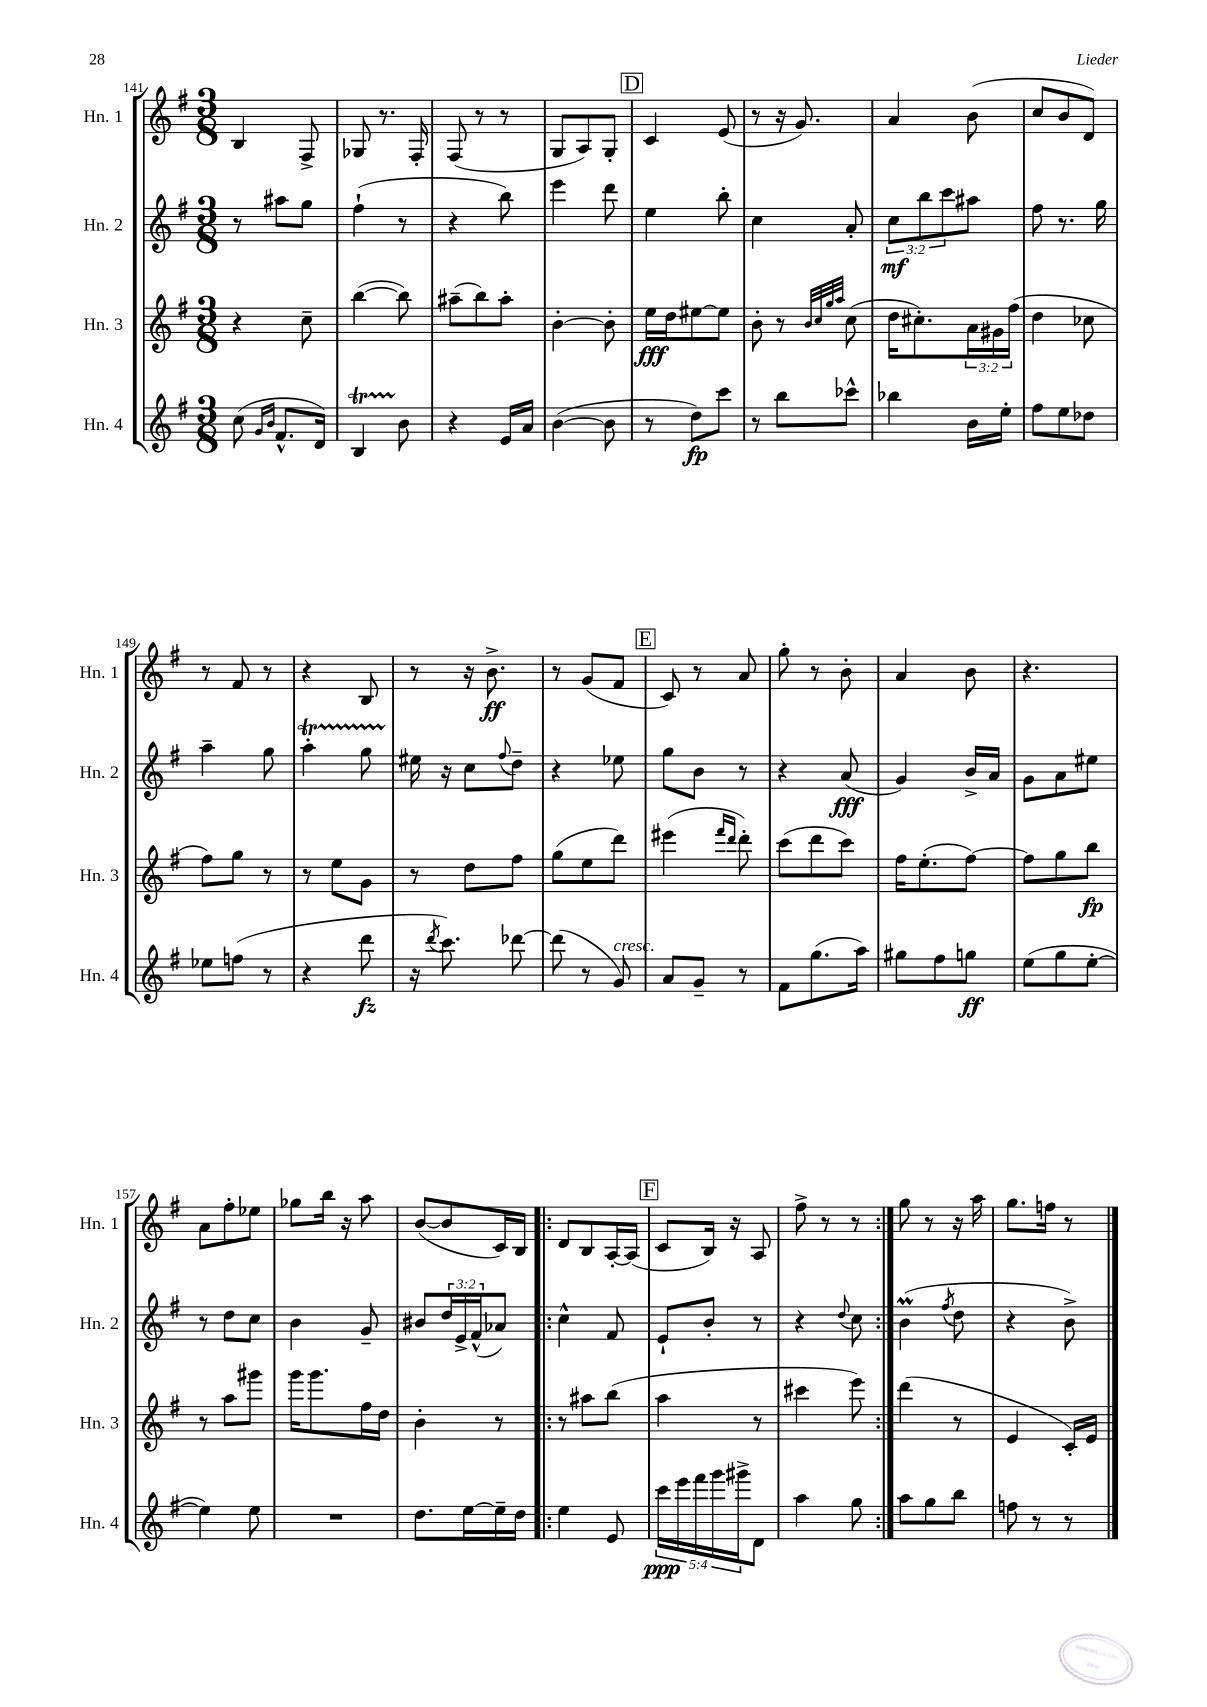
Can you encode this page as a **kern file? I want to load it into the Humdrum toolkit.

**kern	**dynam	**kern	**dynam	**kern	**dynam	**kern	**dynam
*part4	*part4	*part3	*part3	*part2	*part2	*part1	*part1
*staff4	*staff4	*staff3	*staff3	*staff2	*staff2	*staff1	*staff1
*I"Hn. 4	*	*I"Hn. 3	*	*I"Hn. 2	*	*I"Hn. 1	*
*I'Hn. 4	*	*I'Hn. 3	*	*I'Hn. 2	*	*I'Hn. 1	*
*clefG2	*	*clefG2	*	*clefG2	*	*clefG2	*
*k[f#]	*	*k[f#]	*	*k[f#]	*	*k[f#]	*
*M3/8	*	*M3/8	*	*M3/8	*	*M3/8	*
=141	=141	=141	=141	=141	=141	=141	=141
(8cc\	.	4r	.	8r	.	4B/	.
16qqg/LL	.	.	.	.	.	.	.
16qqb/JJ	.	.	.	.	.	.	.
8.f#^^/L	.	.	.	8aa#X\L	.	.	.
.	.	8cc~\	.	8gg\J	.	8F#^/	.
16d/Jk)	.	.	.	.	.	.	.
=142	=142	=142	=142	=142	=142	=142	=142
4Bt/	.	([4bb\	.	(4ff#`\	.	8G-X/	.
.	.	.	.	.	.	8.r	.
8b\	.	8bb\])	.	8r	.	.	.
.	.	.	.	.	.	16F#'/	.
=143	=143	=143	=143	=143	=143	=143	=143
4r	.	(8aa#X~\L	.	4r	.	(8F#/	.
.	.	8bb\)	.	.	.	8r	.
16e/LL	.	8aa#'\J	.	8bb\)	.	8r	.
16a/JJ	.	.	.	.	.	.	.
=144	=144	=144	=144	=144	=144	=144	=144
([4b\	.	[4b'\	.	4eee\	.	8G/L	.
.	.	.	.	.	.	8A/)	.
8b\]	.	8b'\]	.	8ddd\	.	8G'/J	.
!!LO:REH:place=s1:t=D
=145	=145	=145	=145	=145	=145	=145	=145
8r	.	16ee\LL	fff	4ee\	.	4c/	.
.	.	16dd\J	.	.	.	.	.
8dd\L)	fp	[8ee#X\	.	.	.	.	.
8ccc\J	.	8ee#\J]	.	8bb'\	.	(8e/	.
=146	=146	=146	=146	=146	=146	=146	=146
8r	.	8b'\	.	4cc\	.	8r	.
8bb\L	.	8r	.	.	.	16r	.
.	.	.	.	.	.	8.g/)	.
.	.	32qqb/LLL	.	.	.	.	.
.	.	32qqcc/	.	.	.	.	.
.	.	32qqgg/	.	.	.	.	.
.	.	32qqaa/JJJ	.	.	.	.	.
8ccc-X^^\J	.	(8cc\	.	8a'/	.	.	.
=147	=147	=147	=147	=147	=147	=147	=147
4bb-X\	.	16dd\KL	.	12cc\L	mf	4a/	.
.	.	8.cc#X'\)	.	.	.	.	.
.	.	.	.	12bb\	.	.	.
.	.	.	.	12ccc\	.	.	.
16b\LL	.	24a\L	.	8aa#X\J	.	(8b\	.
.	.	24g#X\	.	.	.	.	.
16ee'\JJ	.	.	.	.	.	.	.
.	.	(24ff#\JJ	.	.	.	.	.
=148	=148	=148	=148	=148	=148	=148	=148
8ff#\L	.	4dd\	.	8ff#\	.	8cc/L	.
8ee\	.	.	.	8.r	.	8b/	.
8dd-X\J	.	8cc-X\	.	.	.	8d/J)	.
.	.	.	.	16gg\	.	.	.
!!LO:LB:g=z
=149	=149	=149	=149	=149	=149	=149	=149
8ee-X\L	.	8ff#\L)	.	4aa~\	.	8r	.
(8ffn\J	.	8gg\J	.	.	.	8f#/	.
8r	.	8r	.	8gg\	.	8r	.
=150	=150	=150	=150	=150	=150	=150	=150
4r	.	8r	.	4aaT'\	.	4r	.
.	.	8ee\L	.	.	.	.	.
8ddd\	fz	8g\J	.	8ggTTT\	.	8B/	.
=151	=151	=151	=151	=151	=151	=151	=151
16r	.	8r	.	16ee#X\	.	8r	.
8qddd/	.	.	.	.	.	.	.
8.ccc\)	.	.	.	16r	.	.	.
.	.	8dd\L	.	8cc\L	.	16r	.
.	.	.	.	.	.	8.b^\	ff
.	.	.	.	8qqff#/	.	.	.
[8ddd-X\	.	8ff#\J	.	8dd~\J	.	.	.
=152	=152	=152	=152	=152	=152	=152	=152
(8ddd-\]	.	(8gg\L	.	4r	.	8r	.
8r	.	8ee\	.	.	.	(8g/L	.
!LO:TX:a:i:t=cresc.	!	!	!	!	!	!	!
8g/)	.	8ddd\J)	.	8ee-X\	.	8f#/J	.
!!LO:REH:place=s1:t=E
=153	=153	=153	=153	=153	=153	=153	=153
8a/L	.	(4eee#X\	.	8gg\L	.	8c/)	.
8g~/J	.	.	.	8b\J	.	8r	.
.	.	16qqfff#/LL	.	.	.	.	.
.	.	16qqddd/JJ	.	.	.	.	.
8r	.	8ddd'\)	.	8r	.	8a/	.
=154	=154	=154	=154	=154	=154	=154	=154
8f#\L	.	(8ccc\L	.	4r	.	8gg'\	.
(8.gg\	.	8ddd\	.	.	.	8r	.
.	.	8ccc\J)	.	(8a/	fff	8b'\	.
16aa\Jk)	.	.	.	.	.	.	.
=155	=155	=155	=155	=155	=155	=155	=155
8gg#X\L	.	16ff#\KL	.	4g/)	.	4a/	.
.	.	(8.ee'\	.	.	.	.	.
8ff#\	.	.	.	.	.	.	.
8ggn\J	ff	[8ff#\J)	.	16b^/LL	.	8b\	.
.	.	.	.	16a/JJ	.	.	.
=156	=156	=156	=156	=156	=156	=156	=156
(8ee\L	.	8ff#\L]	.	8g\L	.	4.r	.
8gg\	.	8gg\	.	8a\	.	.	.
[8ee'\J	.	8bb\J	fp	8ee#X\J	.	.	.
!!LO:LB:g=z
=157	=157	=157	=157	=157	=157	=157	=157
4ee\])	.	8r	.	8r	.	8a\L	.
.	.	8aa\L	.	8dd\L	.	8ff#'\	.
8ee\	.	8ggg#X\J	.	8cc\J	.	8ee-X\J	.
=158	=158	=158	=158	=158	=158	=158	=158
4.r	.	16ggg\KL	.	4b\	.	8gg-X\L	.
.	.	8.ggg\	.	.	.	.	.
.	.	.	.	.	.	16bb\Jk	.
.	.	.	.	.	.	16r	.
.	.	16ff#\L	.	8g~/	.	8aa\	.
.	.	16dd\JJ	.	.	.	.	.
=159	=159	=159	=159	=159	=159	=159	=159
8.dd\L	.	4b'\	.	8b#X/L	.	([8b/L	.
.	.	.	.	24dd/L	.	8b/]	.
.	.	.	.	24e^/	.	.	.
[16ee\L	.	.	.	.	.	.	.
.	.	.	.	(24f#^^/J	.	.	.
16ee~\]	.	8r	.	8a-X/J)	.	16c/L)	.
16dd\JJ	.	.	.	.	.	16B/JJ	.
=160!|:	=160!|:	=160!|:	=160!|:	=160!|:	=160!|:	=160!|:	=160!|:
4ee\	.	8r	.	4cc^^\	.	8d/L	.
.	.	8aa#X\L	.	.	.	8B/	.
8e/	.	(8bb\J	.	8f#/	.	[16A'/L	.
.	.	.	.	.	.	(16A/JJ]	.
!!LO:REH:place=s1:t=F
=161	=161	=161	=161	=161	=161	=161	=161
20ccc\LL	ppp	4aa\	.	8e`/L	.	8c/L	.
20eee\	.	.	.	.	.	.	.
20fff#\	.	.	.	.	.	.	.
.	.	.	.	8b'/J	.	16B/Jk)	.
20ggg\	.	.	.	.	.	.	.
.	.	.	.	.	.	16r	.
20ggg#X^\J	.	.	.	.	.	.	.
8d\J	.	8r	.	8r	.	8A/	.
=162	=162	=162	=162	=162	=162	=162	=162
4aa\	.	4ccc#X\	.	4r	.	8ff#^\	.
.	.	.	.	.	.	8r	.
.	.	.	.	8qqdd/	.	.	.
8gg\	.	8eee\)	.	8cc\	.	8r	.
=163:|!	=163:|!	=163:|!	=163:|!	=163:|!	=163:|!	=163:|!	=163:|!
8aa\L	.	(4ddd\	.	(4bm\	.	8gg\	.
8gg\	.	.	.	.	.	8r	.
.	.	.	.	8qff#/	.	.	.
8bb\J	.	8r	.	8dd\	.	16r	.
.	.	.	.	.	.	16aa\	.
=164	=164	=164	=164	=164	=164	=164	=164
8ffn\	.	4e/	.	4r	.	8.gg\L	.
8r	.	.	.	.	.	.	.
.	.	.	.	.	.	16ffn\Jk	.
8r	.	16c'/LL)	.	8b^\)	.	8r	.
.	.	16e/JJ	.	.	.	.	.
==	==	==	==	==	==	==	==
*-	*-	*-	*-	*-	*-	*-	*-
